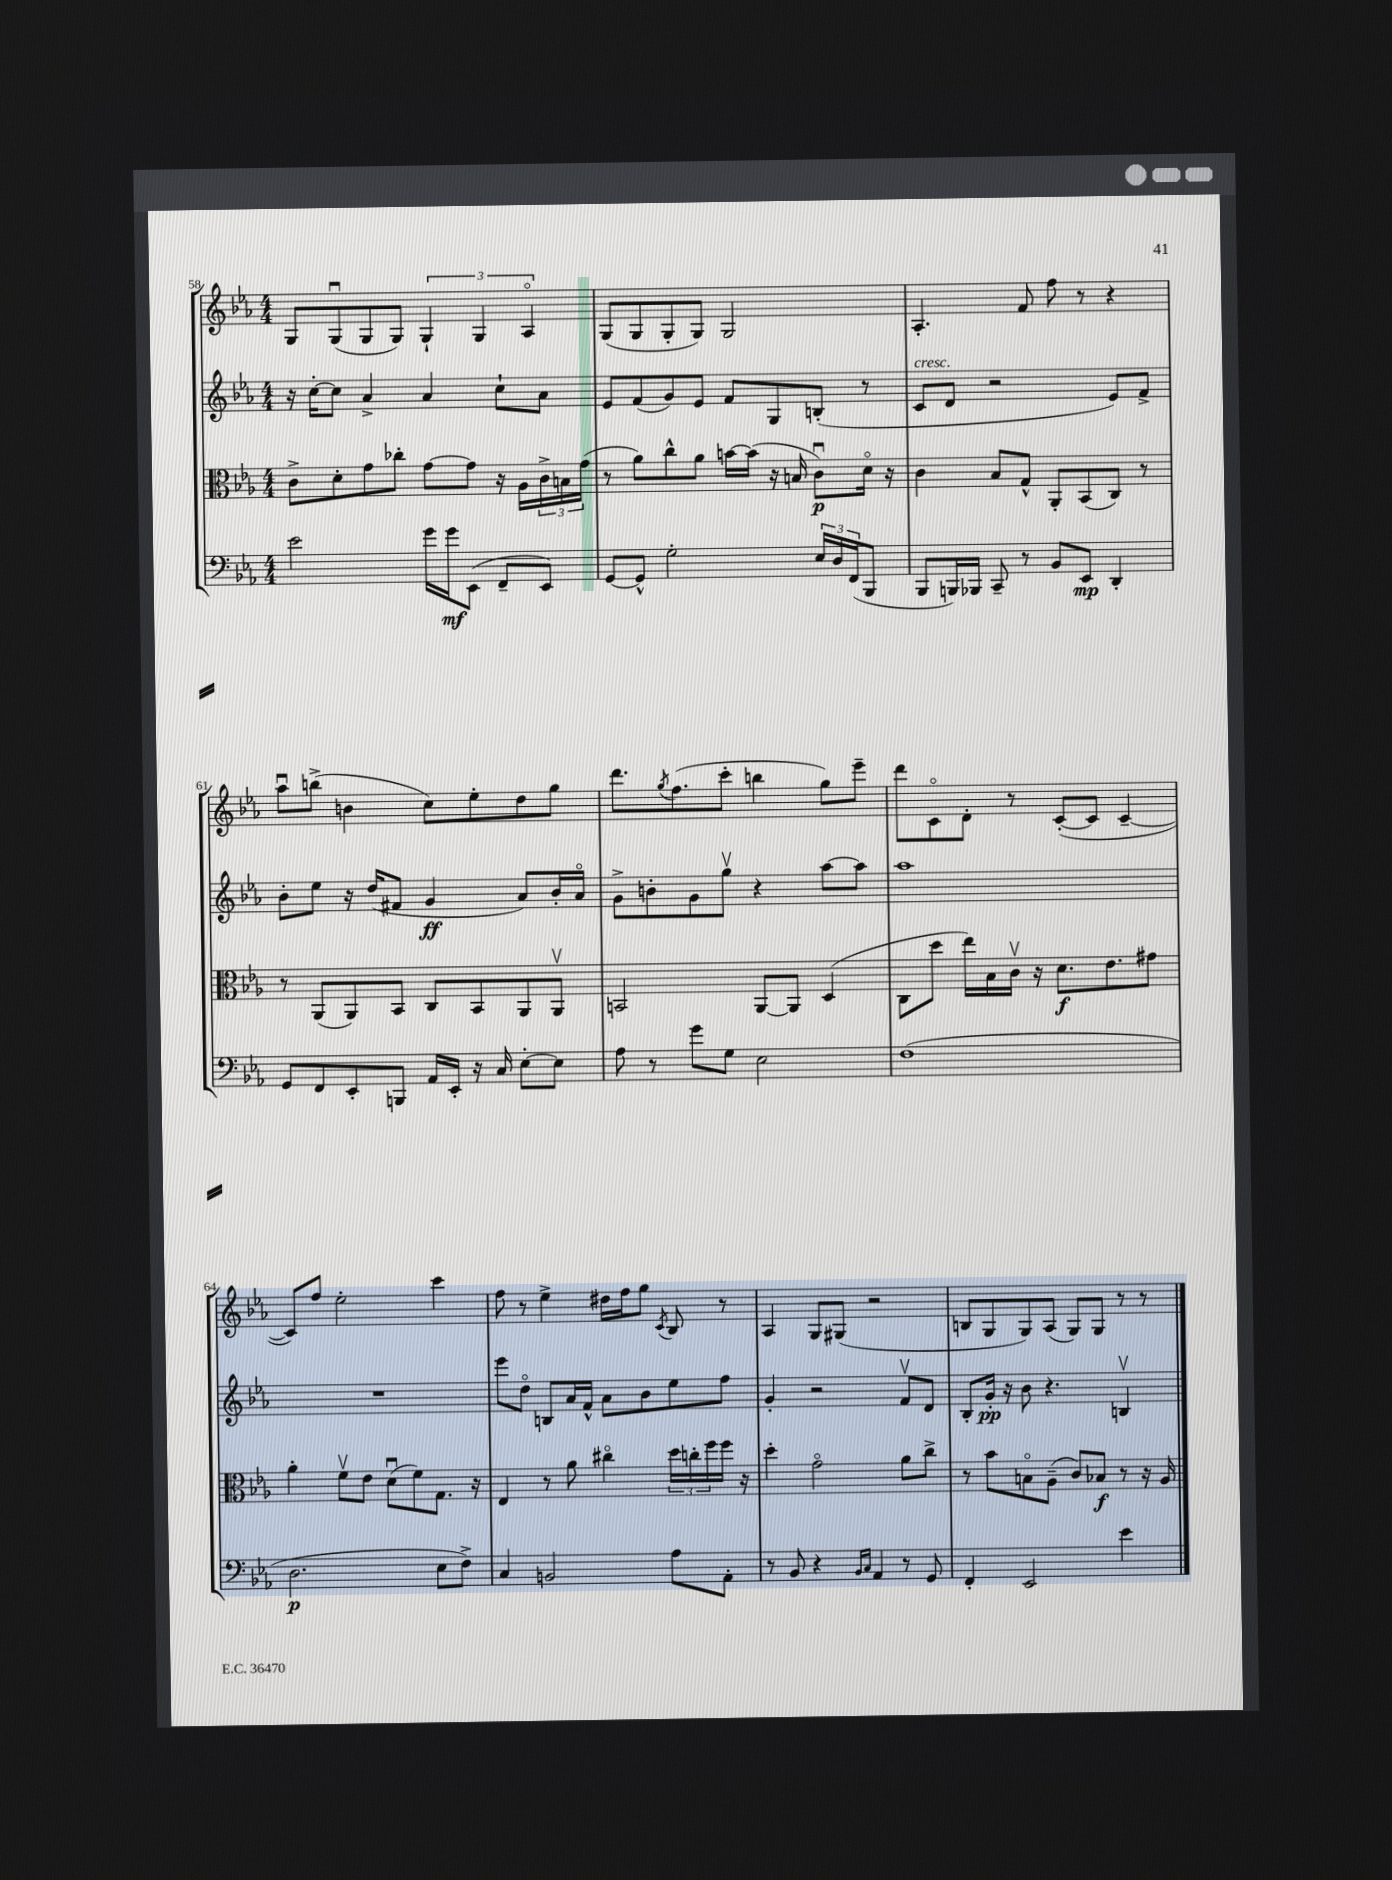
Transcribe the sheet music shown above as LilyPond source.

<<
\new StaffGroup <<
\new Staff = "s0" {
    \clef treble \key ees \major \numericTimeSignature \time 4/4
    g8 g8\downbow( g8 g8) \tuplet 3/2 { g4-! g4 aes4\flageolet } |
    g8( g8 g8-. g8) g2 |
    aes4.-. f'8 f''8 r8 r4 |
    aes''8\downbow b''8->( b'4 c''8) ees''8-. d''8 g''8 |
    d'''8. \acciaccatura { g''8 } f''8.( c'''8-. b''4 g''8) ees'''8-- |
    d'''8 c'8\flageolet d'8-. r8 c'8~-.( c'8 c'4~-- |
    c'8) f''8 ees''2-. c'''4 |
    f''8 r8 ees''4-> dis''16 f''16 g''8 \acciaccatura { c'8 } bes8 r8 |
    aes4 g8 gis8( r2 |
    b8 g8 g8) aes8( g8) g8 r8 r8 \bar "|." |
}
\new Staff = "s1" {
    \clef treble \key ees \major \numericTimeSignature \time 4/4
    r16 c''16~-. c''8 aes'4-> aes'4 c''8-! aes'8 |
    ees'8 f'8( g'8) ees'8 f'8 g8 b8-.( r8 |
    c'8^\markup { \italic "cresc." } d'8 r2 ees'8) f'8-> |
    bes'8-. ees''8 r16 d''16( fis'8 g'4\ff aes'8) bes'16-. aes'16\flageolet |
    g'8-> b'8-. g'8 g''8\upbow r4 aes''8~ aes''8 |
    aes''1 |
    R1 |
    ees'''8 d''8\flageolet b8 aes'16 f'16-^ aes'8 bes'8 ees''8 f''8 |
    g'4-. r2 f'8\upbow d'8 |
    bes8-. g'16-.\pp r16 bes'8 r4. b4\upbow \bar "|." |
}
\new Staff = "s2" {
    \clef alto \key ees \major \numericTimeSignature \time 4/4
    c'8-> d'8-. g'8 ces''8-. g'8~ g'8 r16 aes16 \tuplet 3/2 { c'16-> b16 g'16( } |
    r8 aes'8) c''8-^ aes'8 b'16~ b'16( r16 b16 c'8\downbow\p) d'16\flageolet r16 |
    c'4 bes8 g8-^ aes,8-. bes,8( c8) r8 |
    r8 aes,8( aes,8) bes,8 c8 bes,8 aes,8 aes,8\upbow |
    b,2 aes,8~ aes,8 d4( |
    c8 d''8 ees''16) bes16 c'16\upbow r16 d'8.\f ees'8. gis'8 |
    aes'4-. f'8\upbow ees'8 d'8\downbow( f'8) g8. r16 |
    ees4 r8 aes'8 cis''4\flageolet \tuplet 3/2 { d''16 c''16-. f''16 } f''16 r16 |
    d''4-. g'2\flageolet aes'8 c''8-> |
    r8 bes'8 b8\flageolet aes8--( c'8) bes8\f r8 r16 aes16 \bar "|." |
}
\new Staff = "s3" {
    \clef bass \key ees \major \numericTimeSignature \time 4/4
    ees'2 g'16 g'16\mf ees,8( f,8-- ees,8) |
    g,8~ g,8-^ g2-. \tuplet 3/2 { ees16 d16 f,16( } bes,,8 |
    bes,,8 b,,16) bes,,16 c,8-- r8 bes,8 ees,8\mp d,4-. |
    g,8 f,8 ees,8-. b,,8 aes,16 ees,16-. r16 c16 ees8~-. ees8 |
    aes8 r8 g'8 g8 ees2 |
    f1( |
    d2.\p ees8 f8->) |
    c4 b,2 aes8 aes,8-. |
    r8 bes,8 r4 \grace { bes,16 c16 } aes,4 r8 g,8 |
    f,4-. ees,2 ees'4 \bar "|." |
}
>>
>>
\layout { \context { \Score currentBarNumber = #58 } }
